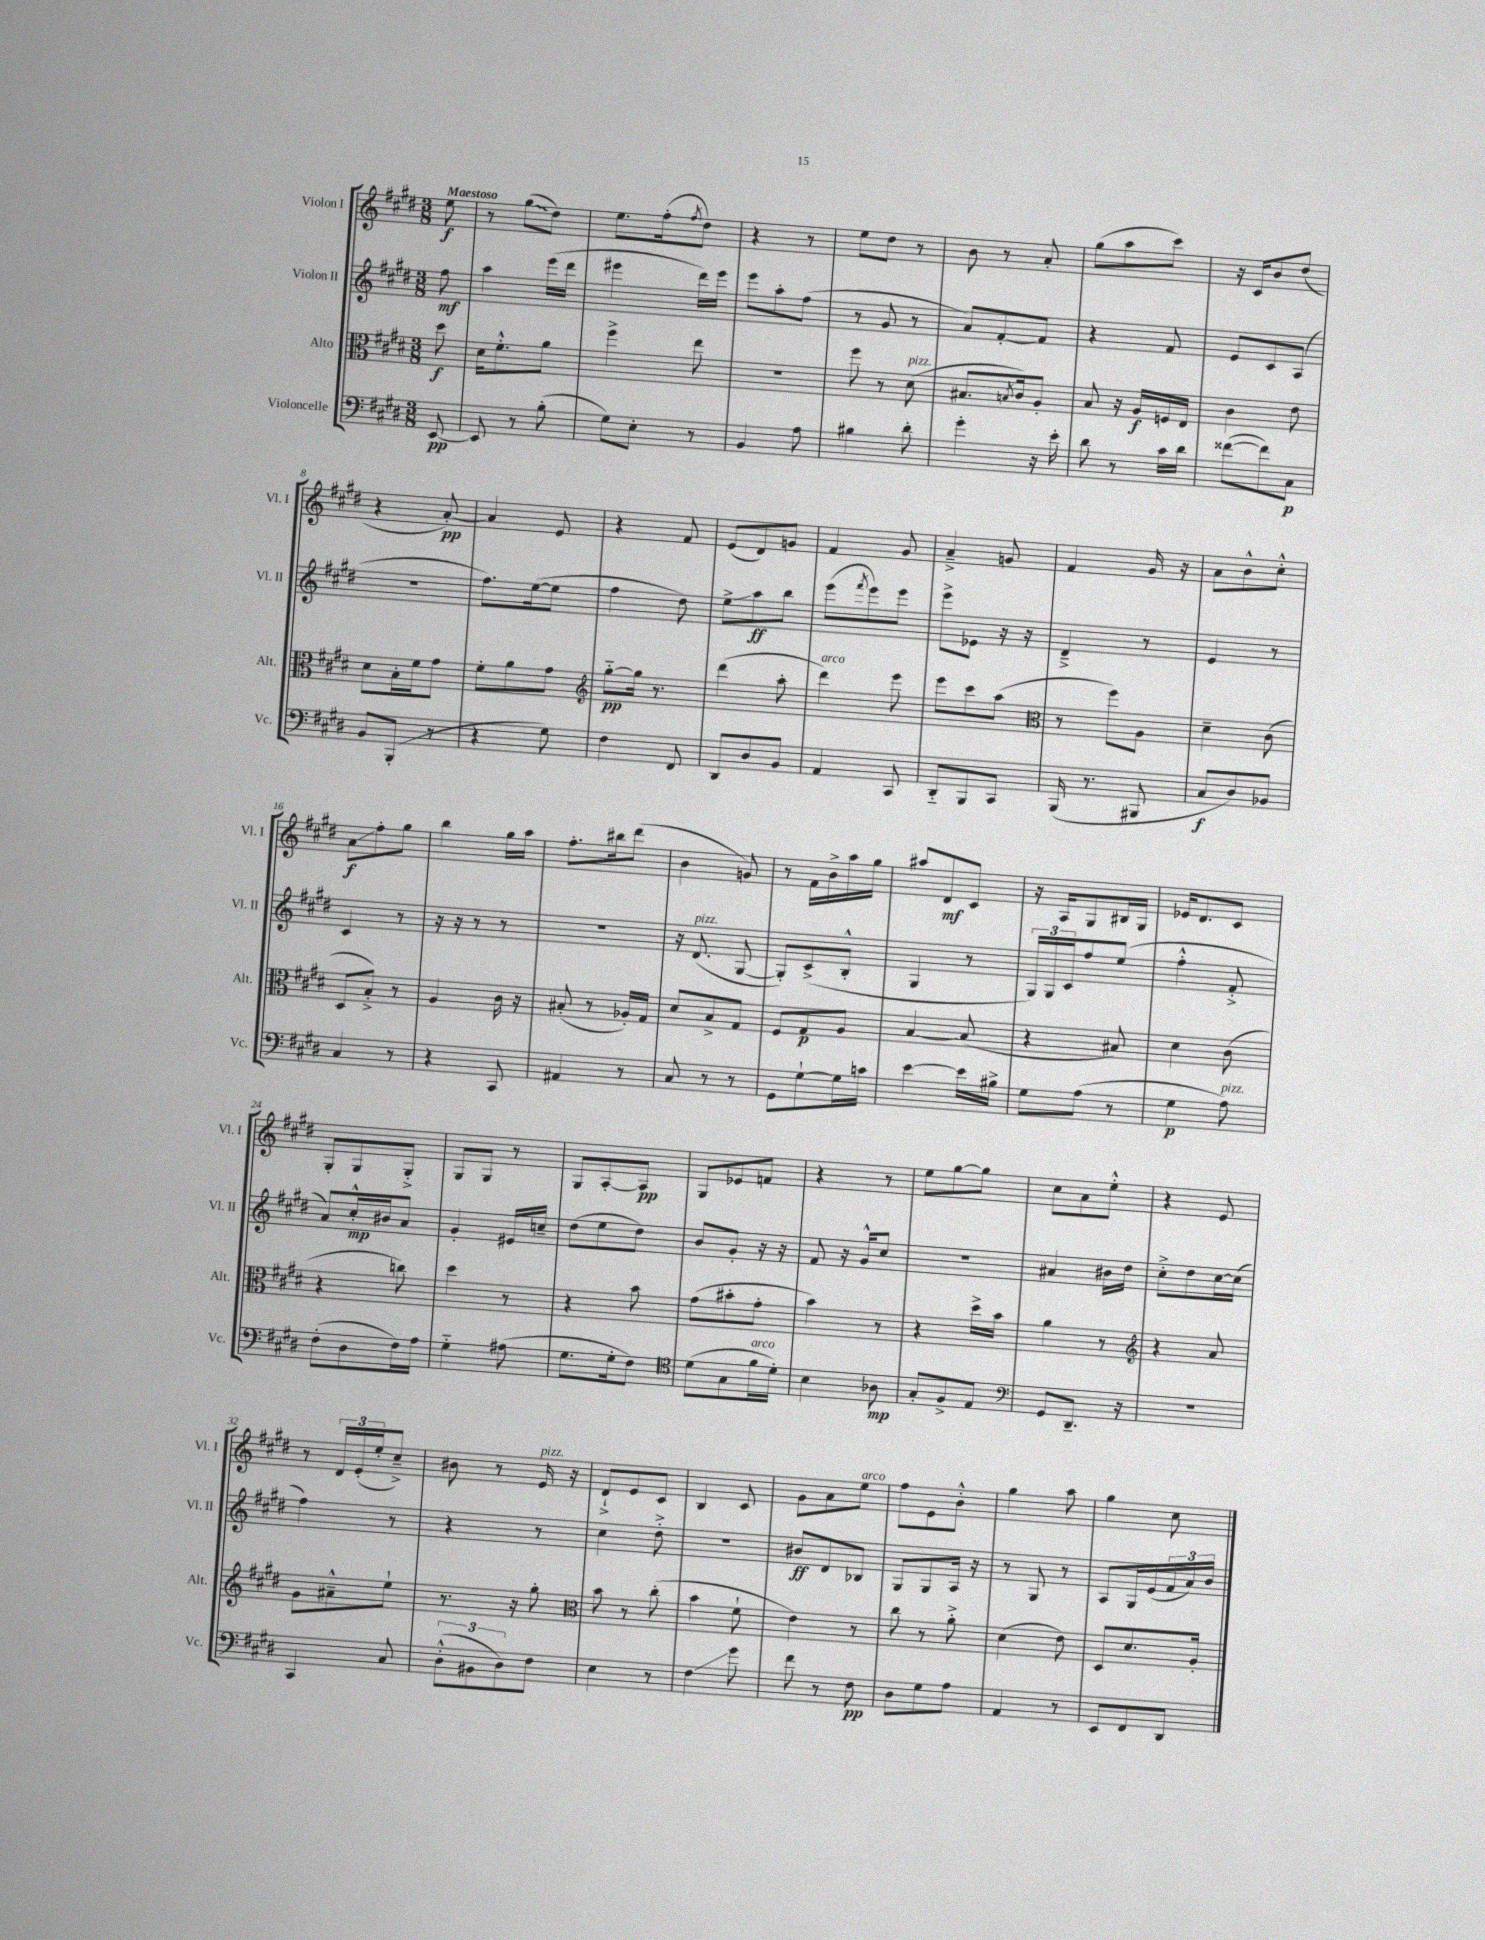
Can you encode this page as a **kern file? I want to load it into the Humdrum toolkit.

**kern	**kern	**kern	**kern
*staff4	*staff3	*staff2	*staff1
*clefF4	*clefC3	*clefG2	*clefG2
*k[f#c#g#d#]	*k[f#c#g#d#]	*k[f#c#g#d#]	*k[f#c#g#d#]
*M3/8	*M3/8	*M3/8	*M3/8
[8EE	8dd#	8ff#	8ee
=	=	=	=
8EE]	16d#	4aa	8r
.	8.f#'^^	.	.
8r	.	.	(8gg#
(8B'	8a	(16eee	8dd#)
.	.	16ddd#	.
=	=	=	=
8G#)	4ff#^	4eee#	8.ee
8E'	.	.	.
.	.	.	(16ff#'
.	.	.	8qff#
8r	8ee	16ddd#)	8dd#)
.	.	16eee#	.
=	=	=	=
4BB	4.r	8eee	4r
.	.	8aa'	.
8A	.	(8ff#	8r
=	=	=	=
4B#	8ff#	8r	8ee
.	8r	8g#	8dd#
8d#'	(8d#	8r	8r
=	=	=	=
4g#'	8.B#	8a)	8b
.	.	[8f#'	8r
.	8qB	.	.
.	16c#)	.	.
16r	8A'	8f#]	8a'
16e'	.	.	.
=	=	=	=
8d#	8B	4r	(8gg#
8r	16r	.	8aa
.	16A	.	.
16c#	16F	8f#	8ccc#)
16d#	16E	.	.
=	=	=	=
([8f##	4c#	8e	16r
.	.	.	16c#
8f##])	.	8c#	8b
8C#	8e	(8A	(8dd#
=	=	=	=
8BB	8d#	4.r	4r
(8BBB'	16B'	.	.
.	16f#	.	.
8r	8g#	.	[8a')
=	=	=	=
4r	8f#'	8.ff#)	4a]
.	8a	.	.
.	.	([16ee	.
8G#)	8g#	8ee]	8e
=	=	=	=
*	*clefG2	*	*
4F#	[8gg#'~	4ff#	4r
.	16gg#]	.	.
.	8.r	.	.
8FF#	.	8dd#)	8f#
=	=	=	=
8DD#	(4ddd#	8ee^	(8e
8D#	.	8aa	8d#)
8BB	8aa'	8bb	8g
=	=	=	=
4AA	4ddd#)	(8eee	4f#
.	.	8qfff#	.
.	.	8eee)	.
8CC#	8eee	8eee	8g#
=	=	=	=
8DD#'~	8eee	8eee^	4a~^
8BBB	8ccc#	8e-	.
8CC#	(8aa	16r	8g
.	.	16r	.
=	=	=	=
*	*clefC3	*	*
(16BBB	8r	4d#~^	4f#
8.r	.	.	.
.	8ff#)	.	.
8BBB#	8A	8r	16g#
.	.	.	16r
=	=	=	=
8C#	4d#~	4e	8a
8D#)	.	.	8b^^
8BB-	(8c#	8r	8cc#'^^
=	=	=	=
4C#	8D#	4c#	8a
.	8B'^)	.	8ff#'
8r	8r	8r	8gg#
=	=	=	=
4r	4A	16r	4bb
.	.	16r	.
.	.	8r	.
8CC#	16c#	8r	16gg#
.	16r	.	16aa
=	=	=	=
4AA#	(8B#'	4.r	8.ff#'
.	8r	.	.
.	.	.	16bb#
8r	16A-')	.	(8ddd#
.	16G#	.	.
=	=	=	=
8C#	8d#	16r	4b
.	.	(8.d#	.
8r	8B^	.	.
8r	8G#	[8G#	8g)
=	=	=	=
8GG#	8F#	8G#'])	8r
[8G#`	8G#	(8c#^	16f#
.	.	.	16b^
16G#]	8A	8B'^^	16aa
16c	.	.	16gg#
=	=	=	=
[4e	[4B	4G#	8aa#
.	.	.	8d#
16e]	(8B]	8r	8c#
16B#^	.	.	.
=	=	=	=
8G#	4r	24G#)	16r
.	.	24G#	.
.	.	.	16A
.	.	24c#	.
(8A	.	8ff#	8G#
8r	8B#)	(8ee	16B#
.	.	.	16G#
=	=	=	=
4G#	4d#	4ff#'^^	16e-
.	.	.	8.d#
8A)	(8c#	8f#'^	8c#
=	=	=	=
(8F#'	4r	8a)	8G#'
8D#	.	16cc#'^^	8G#
.	.	16b#	.
16F#)	8cc)	8a	8G#'^
16A	.	.	.
=	=	=	=
4G#'~	4dd#	4g#'	8G#
.	.	.	8G#
(8A#	8r	16e#	8r
.	.	16cc~	.
=	=	=	=
8.G#	4r	(8dd#	8G#
.	.	8ee	[8A'
16G#'	.	.	.
8F#)	8b	8dd#)	8A]
=	=	=	=
*clefC4	*	*	*
(8d#	(8g#	8b	8G#
8G#	8b#'	8g#'	8e-
16f#	8g#'	16r	8f
16d#')	.	16r	.
=	=	=	=
4B	4b)	8f#	4r
.	.	16r	.
.	.	16g#^^	.
8A-	8r	8cc#	8r
=	=	=	=
8G#'	4r	4.r	8ee
8F#^	.	.	[8gg#
8E	16dd#^	.	8gg#]
.	16b	.	.
=	=	=	=
*clefF4	*	*	*
8GG#	4a	4a#	8cc#
8.DD#~	.	.	8a
.	8r	16b#	8ee'^^
16r	.	16dd#	.
=	=	=	=
*	*clefG2	*	*
4.r	4r	8cc#'^	4r
.	.	8dd#	.
.	8a	[16cc#	8e
.	.	(16cc#]	.
=	=	=	=
4CC#	8g#	4ff#)	8r
.	8a#~^^	.	24d#
.	.	.	(24e'
.	.	.	24ee'
8C#	8ee`	8r	8cc#~^)
=	=	=	=
(12D#'^^	8.r	4r	8b#
12BB#	.	.	.
.	.	.	8r
12D#)	.	.	.
.	16r	.	.
8F#	8gg#'	8r	16e
.	.	.	16r
=	=	=	=
*	*clefC3	*	*
4E	8b	4cc#	8d#`^
.	8r	.	8e
8r	(8cc#'	8dd#'^	8c#
=	=	=	=
4F#	4b	4.r	4B
8g#	8f#`	.	8c#
=	=	=	=
8f#	4e)	8b#	8g#
8r	.	8d#	8a
8F#	8r	8B-	8ee
=	=	=	=
8D#	8cc#	8G#	8ff#
8G#	8r	8G#	8e
8A	8a'^	16A	8b'^^
.	.	16r	.
=	=	=	=
4AA	(4d#	8r	4gg#
.	.	8G#	.
8r	8e)	8r	8aa
=	=	=	=
8EE	8D#	8A	4gg#
8FF#	8.d#	16G#	.
.	.	(16e	.
8DD#	.	24f#	8cc#
.	.	24a)	.
.	16A'	.	.
.	.	24b	.
==	==	==	==
*-	*-	*-	*-
